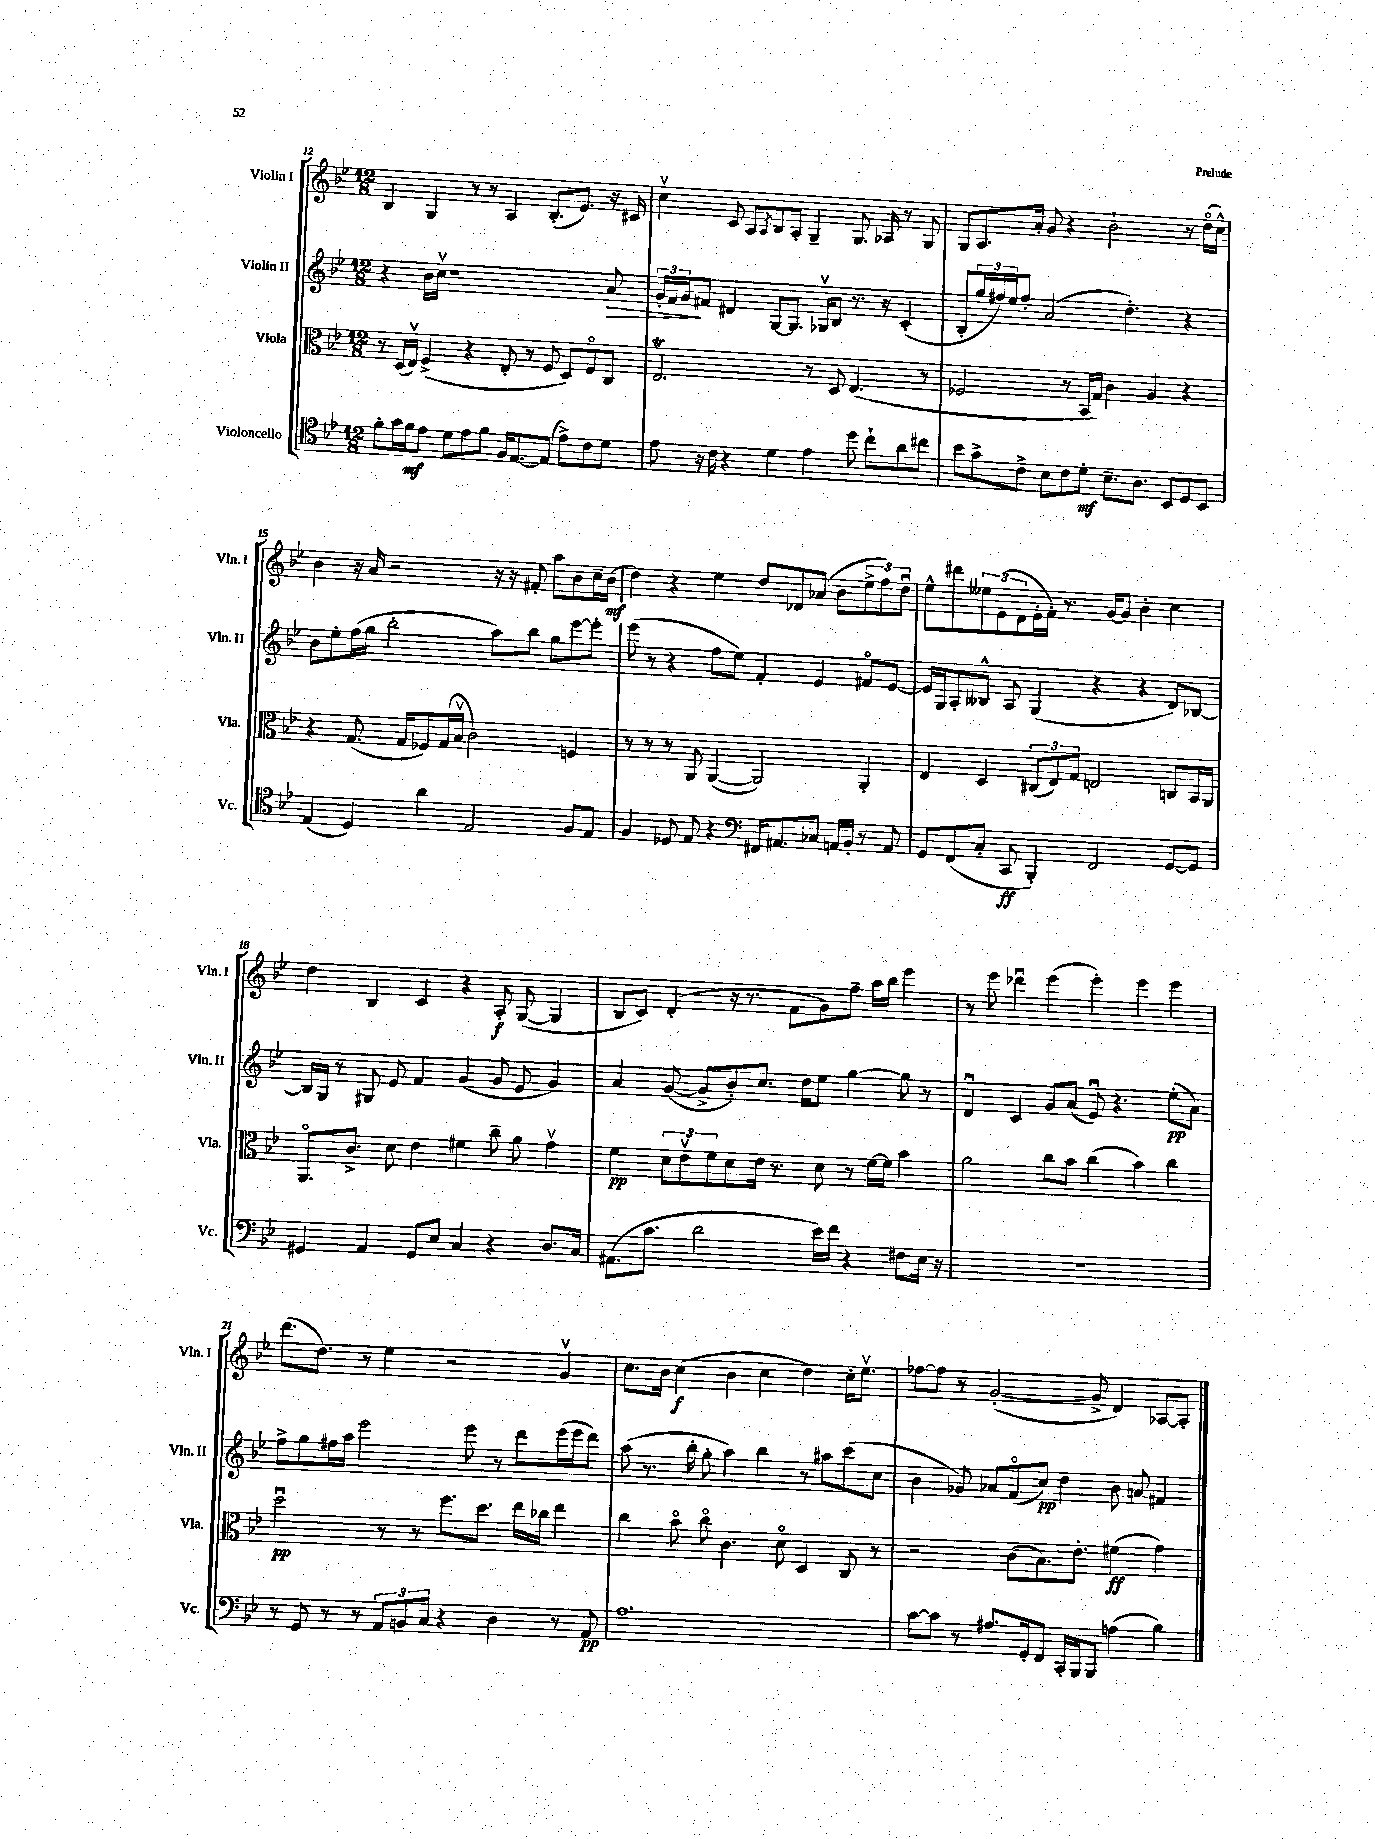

**kern	**dynam	**kern	**dynam	**kern	**dynam	**kern	**dynam
*part4	*part4	*part3	*part3	*part2	*part2	*part1	*part1
*staff4	*staff4	*staff3	*staff3	*staff2	*staff2	*staff1	*staff1
*I"Violoncello	*	*I"Viola	*	*I"Violin II	*	*I"Violin I	*
*I'Vc.	*	*I'Vla.	*	*I'Vln. II	*	*I'Vln. I	*
*clefC4	*	*clefC3	*	*clefG2	*	*clefG2	*
*k[b-e-]	*	*k[b-e-]	*	*k[b-e-]	*	*k[b-e-]	*
*M12/8	*	*M12/8	*	*M12/8	*	*M12/8	*
=12	=12	=12	=12	=12	=12	=12	=12
8f'\L	.	8r	.	4r	.	4B-/	.
16g\L	.	(16D/LL	.	.	.	.	.
16f\J	mf	16E-v/JJ)	.	.	.	.	.
8e-\J	.	(4F^/	.	16b-\LL	.	4G/	.
.	.	.	.	16ccv\JJ	.	.	.
8d\L	.	.	.	1r	.	.	.
8e-\	.	4r	.	.	.	8r	.
8f\J	.	.	.	.	.	8r	.
16F/KL	.	8E-'/	.	.	.	4A/	.
[8.E-/	.	.	.	.	.	.	.
.	.	8r	.	.	.	.	.
(8E-/J]	.	8F/	.	.	.	(8.B-'/L	.
8e-^\L)	.	8D/L)	.	.	.	.	.
.	.	.	.	.	.	8.e-/J)	.
8c\	.	8F/	.	.	.	.	.
!	!	!	!	!	!LO:HP:b	!	!
8d\J	.	8C/J	.	8a/	>	16r	.
.	.	.	.	.	.	16c#X/	.
=13	=13	=13	=13	=13	=13	=13	=13
8e-\	.	2.E-T/	.	24g'/LL	.	4ccv\	.
.	.	.	.	24f/	.	.	.
.	.	.	.	24g/J	.	.	.
16r	.	.	.	8f#X/J	]	.	.
16c\	.	.	.	.	.	.	.
4r	.	.	.	4d#X/	.	8c/	.
.	.	.	.	.	.	8A/L	.
.	.	.	.	.	.	8qA/	.
4d\	.	.	.	[8G/L	.	8B-/	.
.	.	.	.	8.G/J]	.	8A'/J	.
4e-\	.	8r	.	.	.	4G~/	.
.	.	.	.	16G-Xv/KL	.	.	.
.	.	8D/	.	8B-/J	.	.	.
8dd\	.	(4.E-/	.	8.r	.	8.G/	.
8cc`\L	.	.	.	.	.	.	.
.	.	.	.	16r	.	16A-X/	.
8a\	.	.	.	(4c'/	.	8r	.
8cc#X\J	.	8r	.	.	.	8G/	.
=14	=14	=14	=14	=14	=14	=14	=14
8b-\L	.	2F-X/	.	8B-'/L	.	8G/L	.
8g^\	.	.	.	24gg/L	.	8.A/	.
.	.	.	.	24ff#X/)	.	.	.
.	.	.	.	24ee-/J	.	.	.
8c^\J	.	.	.	8ff#'/J	.	.	.
.	.	.	.	.	.	16a'/Jk	.
8B-\L	.	.	.	(2a/	.	8g/	.
8c\	.	8r	.	.	.	4r	.
8d'\J	mf	16BB-/LL	.	.	.	.	.
.	.	16G/JJ)	.	.	.	.	.
8.B-~\L	.	4c\	.	.	.	2b-`\	.
.	.	.	.	4.dd'\)	.	.	.
8.A\J	.	.	.	.	.	.	.
.	.	4A/	.	.	.	.	.
8BB-/L	.	.	.	.	.	.	.
8D/	.	4r	.	4r	.	8r	.
8BB-/J	.	.	.	.	.	(16dd\LL	.
.	.	.	.	.	.	16cc^^\JJ)	.
!!LO:LB:g=z
=15	=15	=15	=15	=15	=15	=15	=15
(4E-/	.	4r	.	8b-\L	.	4b-\	.
.	.	.	.	8ee-'\	.	.	.
4D/)	.	(8.G/	.	(16ff\L	.	16r	.
.	.	.	.	16gg\JJ	.	16a/	.
.	.	.	.	2bb-'\	.	2r	.
.	.	16G/KL	.	.	.	.	.
4a\	.	8F-X/)	.	.	.	.	.
.	.	(16G/L	.	.	.	.	.
.	.	16B-v/JJ	.	.	.	.	.
2E-/	.	2c\)	.	.	.	.	.
.	.	.	.	8aa\L)	.	16r	.
.	.	.	.	.	.	16r	.
.	.	.	.	8bb-\J	.	8f#X'/	.
.	.	.	.	8gg\L	.	8aa\L	.
8F/L	.	4Fn/	.	[8eee-\	.	8b-\	.
8E-/J	.	.	.	8eee-'\J]	.	16cc~\L	.
.	.	.	.	.	.	(16b-\JJ	mf
=16	=16	=16	=16	=16	=16	=16	=16
4F/	.	8r	.	(8eee-\	.	4dd\)	.
.	.	8r	.	8r	.	.	.
8D-X/	.	8r	.	4r	.	4r	.
8E-/	.	8AA/	.	.	.	.	.
4r	.	([4AA/	.	8ff\L	.	4ee-\	.
.	.	.	.	8ee-\J)	.	.	.
*clefF4	*	*	*	*	*	*	*
16FF#X/KL	.	2AA/])	.	4f'/	.	8dd/L	.
8.AA#X/	.	.	.	.	.	.	.
.	.	.	.	.	.	8d-X/	.
8C-X/J	.	.	.	4e-/	.	(8a-X/J	.
16AAn/LL	.	.	.	.	.	8b-\L	.
16BB-'/JJ	.	.	.	.	.	.	.
8r	.	4AA'/	.	8f#X/L	.	12ee-^\	.
.	.	.	.	.	.	12ff\)	.
8AA/	.	.	.	[8e-/J	.	.	.
.	.	.	.	.	.	12ddu\J	.
=17	=17	=17	=17	=17	=17	=17	=17
8GG/L	.	4E-/	.	16e-/LL]	.	8ee-^^\L	.
.	.	.	.	16G/J	.	.	.
(8FF/	.	.	.	8A'/	.	8ddd#X\	.
8C'/J	.	4D/	.	8B--X^^/J	.	12ee--X\	.
.	.	.	.	.	.	(12e-\	.
8CC/	ff	.	.	8A/	.	.	.
.	.	.	.	.	.	12d\	.
4BBB-'/)	.	(12C#X/L	.	(4G/	.	16e-'\L	.
.	.	.	.	.	.	16f'\JJ)	.
.	.	12E-/)	.	.	.	.	.
.	.	.	.	.	.	8.r	.
.	.	12G/J	.	.	.	.	.
2FF/	.	2En/	.	4r	.	.	.
.	.	.	.	.	.	[16g/KL	.
.	.	.	.	.	.	8g/J]	.
.	.	.	.	4r	.	4b-'\	.
[8GG/L	.	8Cn/L	.	8d/L)	.	4cc\	.
8GG/J]	.	16BB-/L	.	[8B-X/J	.	.	.
.	.	16AA/JJ	.	.	.	.	.
!!LO:LB:g=z
=18	=18	=18	=18	=18	=18	=18	=18
4GG#X/	.	8.AA/L	.	16B-/LL]	.	4dd\	.
.	.	.	.	16G/JJ	.	.	.
.	.	.	.	8r	.	.	.
.	.	8.c^/J	.	.	.	.	.
4AA/	.	.	.	8G#X/	.	4B-/	.
.	.	8d\	.	8e-/	.	.	.
8GG#/L	.	4e-\	.	4f/	.	4c/	.
8E-/J	.	.	.	.	.	.	.
4C/	.	4f#X\	.	(4g/	.	4r	.
4r	.	8cc~\	.	8g/	.	8A'/	f
.	.	8a\	.	8e-/	.	([8G/	.
8.D/L	.	4gv\	.	4g/)	.	4G/]	.
16C/Jk	.	.	.	.	.	.	.
=19	=19	=19	=19	=19	=19	=19	=19
(8.AA#X\L	.	4f\	pp	4a/	.	8B-/L	.
.	.	.	.	.	.	8c/J)	.
8.c\J	.	.	.	.	.	.	.
.	.	12d\L	.	([8g/	.	(4d'/	.
.	.	12e-v\	.	.	.	.	.
2d\	.	.	.	8g^/L]	.	.	.
.	.	12f\	.	.	.	.	.
.	.	8d\	.	8b-'/)	.	16r	.
.	.	.	.	.	.	8.r	.
.	.	16e-\Jk	.	8.cc/J	.	.	.
.	.	8.r	.	.	.	.	.
.	.	.	.	.	.	8f\L	.
.	.	.	.	16dd\KL	.	.	.
16e-\LL)	.	8d\	.	8ee-\J	.	8g\)	.
16f\JJ	.	.	.	.	.	.	.
4r	.	8r	.	[4gg\	.	8ff~\J	.
.	.	[16f\LL	.	.	.	16aa\LL	.
.	.	16f\JJ]	.	.	.	16bb-\JJ	.
8F#X\L	.	4b-\	.	8gg\]	.	4eee-\	.
16E-\Jk	.	.	.	8r	.	.	.
16r	.	.	.	.	.	.	.
=20	=20	=20	=20	=20	=20	=20	=20
1.r	.	2a\	.	4du/	.	8r	.
.	.	.	.	.	.	8eee-\	.
.	.	.	.	4c/	.	4ddd-Xu\	.
.	.	8cc\L	.	8g/L	.	(4eee-\	.
.	.	8b-\J	.	(8a/J	.	.	.
.	.	(4cc\	.	8e-u/)	.	4eee-'\)	.
.	.	.	.	4.r	.	.	.
.	.	4b-\)	.	.	.	4eee-\	.
.	.	4cc\	.	(8ee-'\L	pp	4eee-\	.
.	.	.	.	8a\J)	.	.	.
!!LO:LB:g=z
=21	=21	=21	=21	=21	=21	=21	=21
8r	.	2ddu\	pp	8ff^\L	.	(8.ddd\L	.
8GG/	.	.	.	8gg\	.	.	.
.	.	.	.	.	.	8.dd\J)	.
8r	.	.	.	16ff#X\L	.	.	.
.	.	.	.	16aa\JJ	.	.	.
8r	.	.	.	2eee-\	.	8r	.
12AA/L	.	8r	.	.	.	4ee-\	.
12BBn/	.	.	.	.	.	.	.
.	.	8r	.	.	.	.	.
12C/J	.	.	.	.	.	.	.
4r	.	8.ff\L	.	.	.	2r	.
.	.	.	.	8eee-\	.	.	.
.	.	8.dd\J	.	.	.	.	.
4D\	.	.	.	8r	.	.	.
.	.	16ee-\LL	.	8ddd\L	.	.	.
.	.	16cc-X\JJ	.	.	.	.	.
8r	.	4ee-\	.	(16eee-\L	.	4gv/	.
.	.	.	.	16eee-\J	.	.	.
8AA/	pp	.	.	8ddd\J)	.	.	.
=22	=22	=22	=22	=22	=22	=22	=22
1.A	.	4cc\	.	(8aa\	.	8.cc\L	.
.	.	.	.	8.r	.	.	.
.	.	.	.	.	.	16b-\Jk	.
.	.	8b-\	.	.	.	(4cc\	f
.	.	.	.	16bb-'\	.	.	.
.	.	8cc\	.	8gg'\	.	.	.
.	.	4.c\	.	4aa\)	.	4b-\	.
.	.	.	.	4bb-\	.	4cc\	.
.	.	8d\	.	.	.	.	.
.	.	4D/	.	8r	.	4dd\)	.
.	.	.	.	8aa#X\L	.	.	.
.	.	8C/	.	(8ccc\	.	16cc'\KL	.
.	.	.	.	.	.	8.ee-v\J	.
.	.	8r	.	8cc\J	.	.	.
=23	=23	=23	=23	=23	=23	=23	=23
[8c\L	.	2r	.	4b-\	.	[8ff-X\L	.
8c\J]	.	.	.	.	.	8ff-\J]	.
8r	.	.	.	8g-X/)	.	8r	.
8.A#X/L	.	.	.	8a-X/L	.	([2g'/	.
.	.	(8c\L	.	(8f/	.	.	.
16GG'/k	.	.	.	.	.	.	.
8FF/J	.	8.B-\)	.	8cc/J)	pp	.	.
16CC'/LL	.	.	.	4dd\	.	.	.
16BBB-/J	.	8.e-'\J	.	.	.	.	.
8BBB-/J	.	.	.	.	.	8g^/]	.
(4An\	.	(4f#X\	ff	8b-\	.	4d/)	.
.	.	.	.	8an/	.	.	.
4B-\)	.	4g\)	.	4f#X/	.	[8A-X/L	.
.	.	.	.	.	.	8A-'/J]	.
==	==	==	==	==	==	==	==
*-	*-	*-	*-	*-	*-	*-	*-
